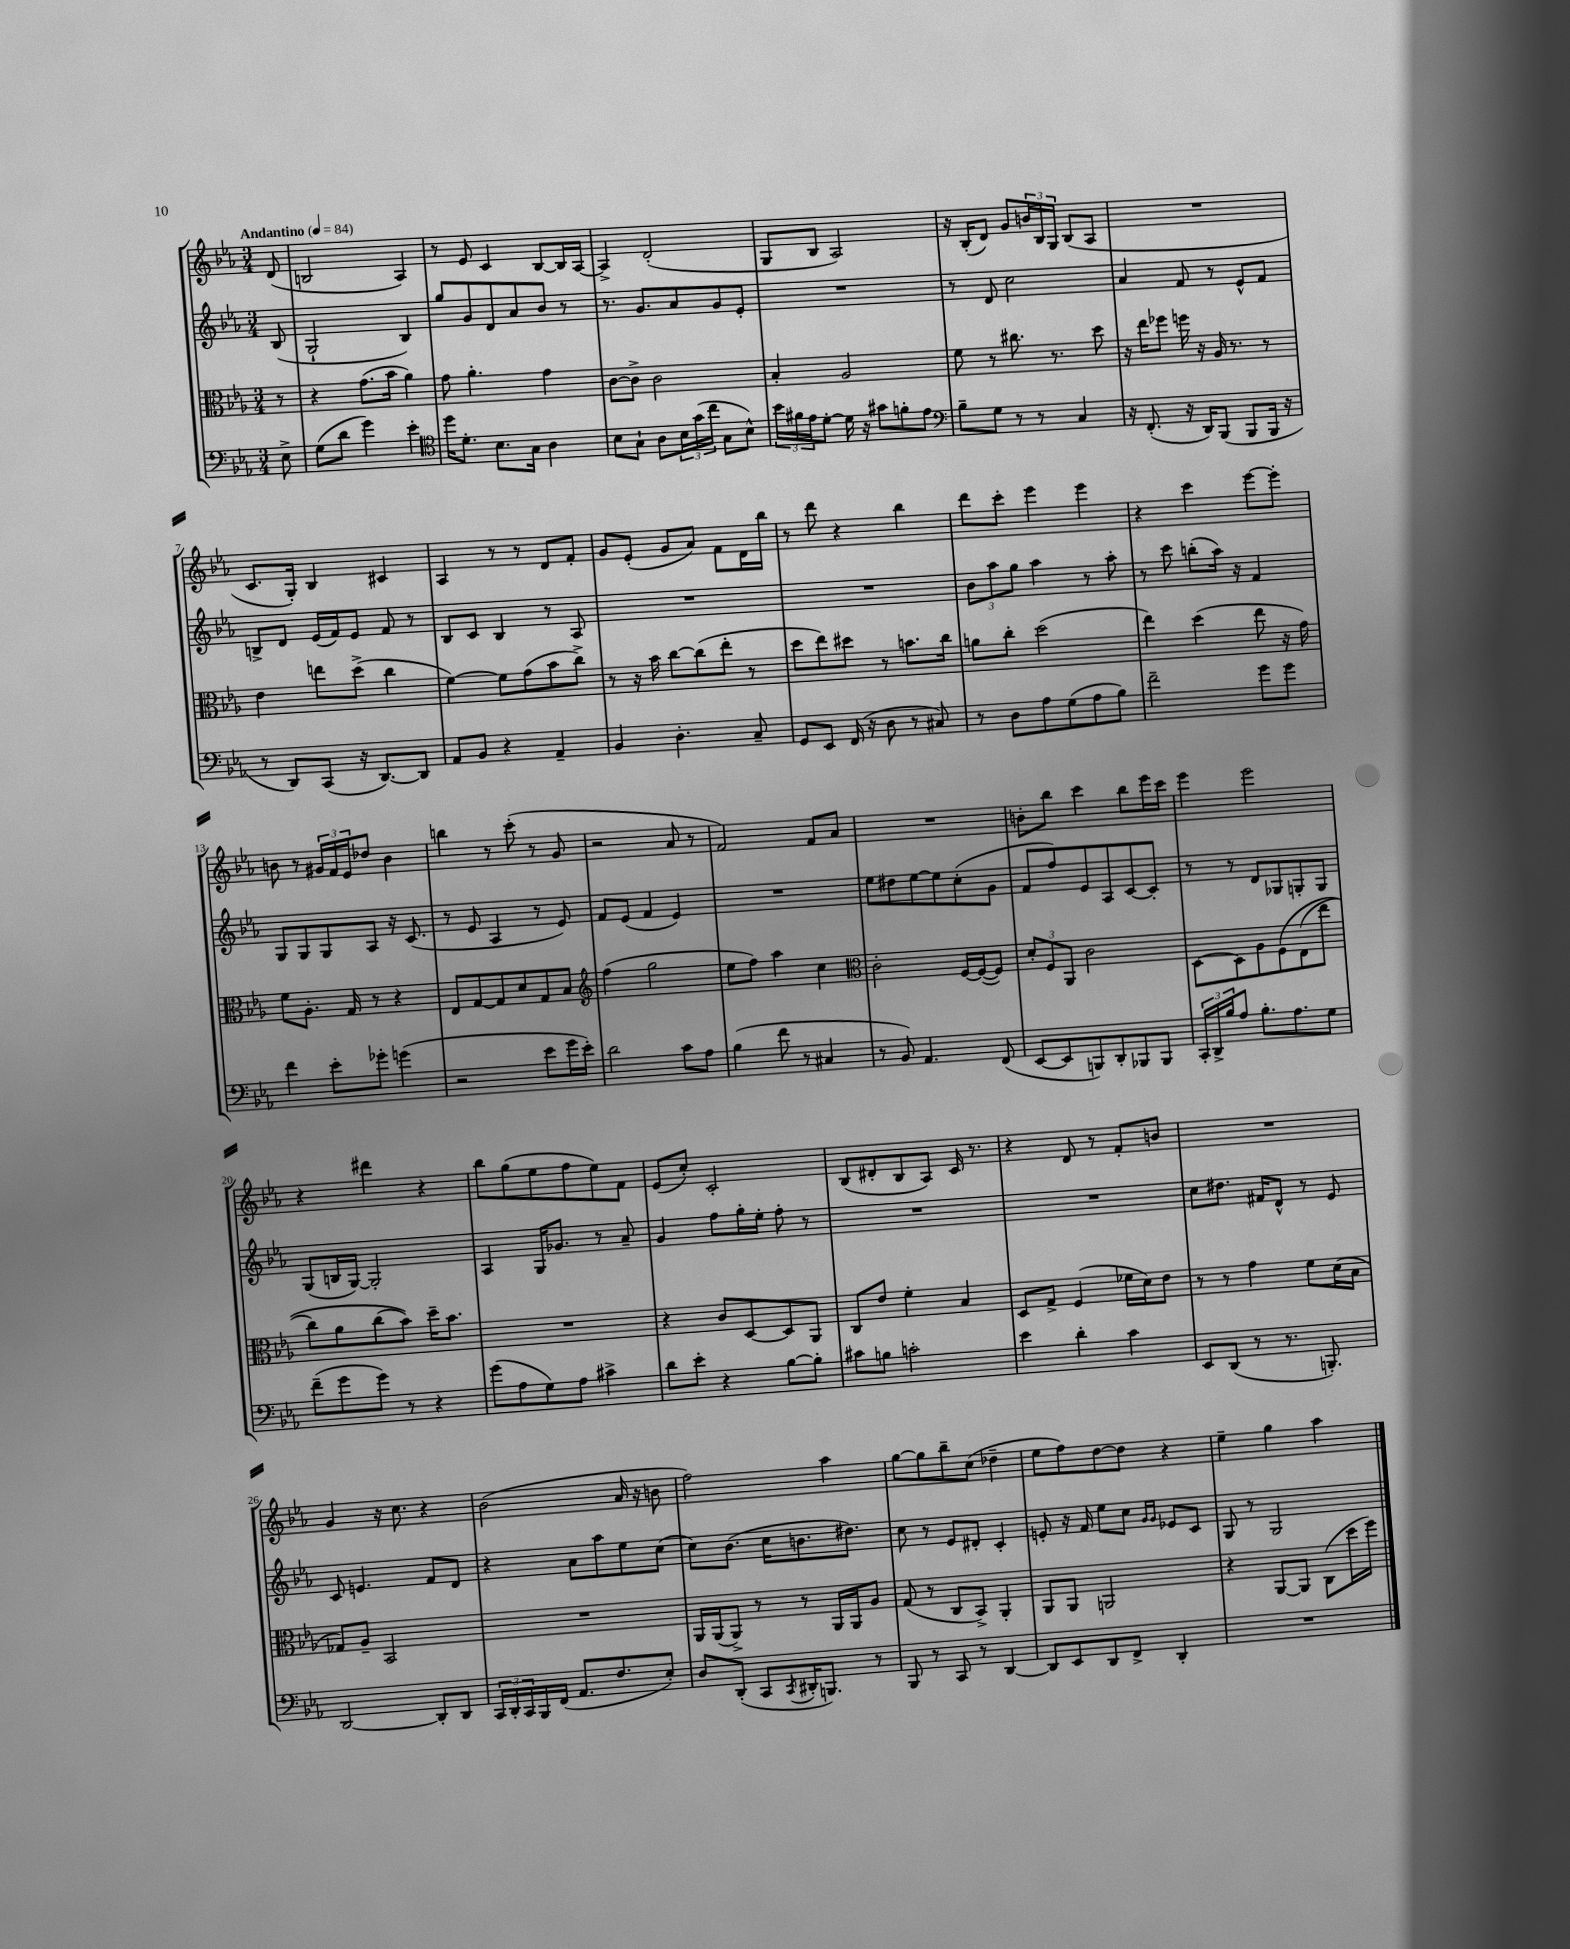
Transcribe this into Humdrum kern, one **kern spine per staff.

**kern	**kern	**kern	**kern
*part4	*part3	*part2	*part1
*staff4	*staff3	*staff2	*staff1
*clefF4	*clefC3	*clefG2	*clefG2
*k[b-e-a-]	*k[b-e-a-]	*k[b-e-a-]	*k[b-e-a-]
*M3/4	*M3/4	*M3/4	*M3/4
*MM84	*MM84	*MM84	*MM84
=	=	=	=
!	!	!	!LO:TX:a:B:t=Andantino
8E-^\	8r	(8B-/	(8d/
=1	=1	=1	=1
(8G\L	4r	2G`/	2Bn/
8d\J	.	.	.
4g\)	(8.g\L	.	.
.	16b-\Jk	.	.
4e-'\	4a-\)	4B-/)	4A-/)
=2	=2	=2	=2
*clefC4	*	*	*
16dd\KL	8g\	8gg/L	8r
8.d'\J	.	.	.
.	4.a-'\	8g/	8e-/
8.B-\L	.	8d/	4c/
.	.	8a-/	.
16G\Jk	.	.	.
4A-\	4g\	8b-/J	[8B-/L
.	.	8r	16B-/L]
.	.	.	[16A-/JJ
=3	=3	=3	=3
8B-\L	[8c\L	8.r	4A-^/]
8G`\J	8c^\J]	.	.
.	.	8.g/L	.
8A-\L	2c\	.	(2d'/
24B-\L	.	8a-/	.
(24g\	.	.	.
24cc\JJ	.	.	.
8G\L	.	8g/	.
8B-^^\J)	.	8e-'/J	.
=4	=4	=4	=4
24b-\LL	4B-'/	2.r	8G/L
24f#X\	.	.	.
24e-\J	.	.	.
[8d'\J	.	.	8B-/J
16d\]	2A-/	.	2A-/)
16r	.	.	.
8g#X\L	.	.	.
8fn'\	.	.	.
8e-\J	.	.	.
=5	=5	=5	=5
*clefF4	*	*	*
8B-~\L	8f\	8r	16r
.	.	.	(16B-'/KL
8G\J	8r	8d/	8d/J)
8r	8.cc#X\	2cc\	8g/L
8r	.	.	24bn/L
.	.	.	24B-/
.	8.r	.	.
.	.	.	24G/JJ
4C/	.	.	(8B-/L
.	8dd\	.	8A-/J
=6	=6	=6	=6
16r	16r	4a-/	2.r
(8.FF'/	16ee-\KL	.	.
.	8ff-X\J	.	.
16r	16ffn\	8f/	.
16DD/KL)	16r	.	.
(8BBB-/J	16A-/	8r	.
.	8.r	.	.
8BBB-/L	.	8e-^^/L	.
16BBB-/Jk	8r	8f/J	.
16r	.	.	.
!!LO:LB:g=z
=7	=7	=7	=7
8r	4e-\	8Bn^/L	8.c/L
8DD/L)	.	8d/J	.
.	.	.	16G'/Jk)
(8CC/J	8een\L	(16e-/LL	4B-/
.	.	16f/J)	.
16r	(8dd^\J	8e-/J	.
[8.DD/L)	.	.	.
.	4cc\	8f/	4c#X/
8DD/J]	.	8r	.
=8	=8	=8	=8
8AA-/L	[4f\)	8B-/L	4A-/
8BB-/J	.	8c/J	.
4r	8f\L]	4B-/	8r
.	(8g\	.	8r
4AA-~/	8b-\	8r	8d/L
.	8cc^\J)	8A-/	8f'/J
=9	=9	=9	=9
4BB-/	8r	2.r	8g/L
.	16r	.	(8e-'/J
.	16b-\	.	.
4.D'\	[8cc\L	.	8g/L
.	(8cc\]	.	8a-/J)
.	8ee-'\J	.	8f\L
8C~/	8r	.	16d\L
.	.	.	16bb-\JJ
=10	=10	=10	=10
8GG/L	8dd\L	2.r	8r
8EE-/J	8ee-\)	.	8ddd\
(16FF/	8dd#X\J	.	4r
16r	.	.	.
8D\	8r	.	.
8r	8.bn\L	.	4bb-\
8C#X/)	.	.	.
.	16cc\Jk	.	.
=11	=11	=11	=11
8r	8an\L	12b-\L	8ddd\L
.	.	12aa-\	.
8D\L	8cc'\J	.	8ccc'\J
.	.	12gg\J	.
8A-\	(2dd\	4aa-\	4eee-\
(8G\	.	.	.
8A-\	.	8r	4eee-\
8B-\J)	.	8aa-'\	.
=12	=12	=12	=12
2f~\	4ee-\)	8r	4r
.	.	8ccc\	.
.	(4dd\	(8bbn'\L	4ccc\
.	.	16aa-\Jk)	.
.	.	16r	.
8g\L	8ee-\	4f/	[8eee-\L
8g\J	16r	.	8eee-'\J]
.	16g\)	.	.
!!LO:LB:g=z
=13	=13	=13	=13
4f\	8f\L	8G/L	8bn\
.	8.A-'\J	8G/	8r
8e-'\L	.	8G/	24g#X/LL
.	.	.	24f/
.	16G/	.	.
.	.	.	24e-/J
8g-X'\J	8r	8A-/J	8dd-X/J
(4gn\	4r	16r	4b\
.	.	(8.c/	.
=14	=14	=14	=14
2r	8E-/L	8r	4bbn\
.	[8G/	8e-/	.
.	8G/]	4A-/	8r
.	8d/	.	(8ccc'\
8e-\L	8G/	8r	8r
16g\L	8B-/J	8e-/)	8g/
16e-'\JJ)	.	.	.
=15	=15	=15	=15
*	*clefG2	*	*
2d\	(4ff\	8f/L	2r
.	.	(8e-/J	.
.	2gg\	4f/	.
8c\L	.	4e-/)	8a-/
8A-\J	.	.	8r
=16	=16	=16	=16
(4B-\	8ee-\L	2.r	2f/)
.	8ff\J)	.	.
8f\	4aa-\	.	.
8r	.	.	.
4C#X/	4cc\	.	8f/L
.	.	.	8a-/J
=17	=17	=17	=17
*	*clefC3	*	*
8r	2c'\	8ee-\L	2.r
8BB-/)	.	8dd#X\	.
4.AA-/	.	[8ee-\	.
.	.	8ee-\]	.
.	[16F/LL	(8cc'\	.
.	(16F/J_	.	.
(8FF/	8F/J])	8g\J	.
=18	=18	=18	=18
[8EE-/L	12d'/L	8f/L	8bn'\L
.	12F/	.	.
8EE-/]	.	8ff/)	8bb-\J
.	12AA-/J	.	.
8BBBn/)	2c\	8e-/	4ccc\
8DD'/	.	8A-/	.
8BBB-X/	.	[8c/	8bb-\L
8BBB-/J	.	8c'/J]	16eee-\L
.	.	.	16ccc\JJ
=19	=19	=19	=19
24CC'/LL	[8D\L	8r	4eee-\
24DD^/	.	.	.
24B-/J	.	.	.
8A-/J	8D\]	8r	.
8.B-'\L	8A-\	8d/L	2eee-\
.	(8F\	8G-X/	.
8.A-\	.	.	.
.	(8E-\	8Gn'/	.
8G\J	8ee-\J	8G/J	.
!!LO:LB:g=z
=20	=20	=20	=20
(8f~\L	8cc\L)	(8G/L	4r
8g\	8a-\	16Bn/L	.
.	.	[16G/JJ)	.
8g\J)	(8cc\	2G'/]	4ddd#X\
8r	8b-\J))	.	.
4r	16dd~\KL	.	4r
.	8.b-\J	.	.
=21	=21	=21	=21
(8g\L	2.r	4A-/	8bb-\L
8A-\	.	.	(8gg\
8G\)	.	16G/KL	8ee-\
.	.	8.g-X/J	.
8A-\J	.	.	8ff\
4c#X^\	.	8r	8ee-\)
.	.	8a-~/	8f\J
=22	=22	=22	=22
8d\L	4r	4g/	(8e-/L
8e-'\J	.	.	8cc'/J)
4r	8c/L	8ff\L	2c'/
.	[8D/	16gg'\L	.
.	.	16ee-'\JJ	.
[8B-\L	8D/]	8ff'\	.
8B-'\J]	8AA-/J	8r	.
=23	=23	=23	=23
8c#X\L	8C/L	2.r	(8B-/L
8Bn\J	8e-/J	.	8d#X'/
2cn'\	4f'\	.	8B-/
.	.	.	8A-/J)
.	4B-/	.	16c/
.	.	.	8.r
=24	=24	=24	=24
4e-\	8D/L	2.r	4r
.	8G^/J	.	.
4d'\	(4F/	.	8d/
.	.	.	8r
4c\	16f-X\LL	.	8f'/L
.	16d\J)	.	.
.	8e-\J	.	8bn/J
=25	=25	=25	=25
8EE-/L	8r	8cc\L	2.r
(8DD/J	8r	8.dd#X\J	.
8r	4g\	.	.
.	.	16f#X/KL	.
8.r	.	8d^^/J	.
.	8f\L	8r	.
8.BBBn'/)	.	.	.
.	(16d\L	8e-/	.
.	16B-\JJ	.	.
!!LO:LB:g=z
=26	=26	=26	=26
[2DD/	8G-X/L)	8c/	4g/
.	8A-~/J	4.en/	.
.	2BB-/	.	16r
.	.	.	8.cc\
8DD'/L]	.	8f/L	4r
8DD/J	.	8d/J	.
=27	=27	=27	=27
24CC/LL	2.r	4r	(2b-\
24DD'/	.	.	.
24CC/	.	.	.
16BBB-/	.	.	.
(16FF/JJ	.	.	.
8.AA-/L	.	8a-\L	.
.	.	8aa-\	.
8.F/	.	.	.
.	.	8ee-\	16a-/
.	.	.	16r
8E-'/J)	.	(8cc\J	8bn\
=28	=28	=28	=28
8D/L	16AA-/LL	8cc\L)	2ff\)
.	(16AA-/J	.	.
(8DD'/J	8AA-^/J)	(8.b-\J	.
8CC/L	8r	.	.
.	.	16cc\KL	.
8qCC/	.	.	.
16DD#X'/K	8r	8.bn\	.
8.BBBn/J)	.	.	.
.	16AA-/LL	.	4aa-\
.	16AA-/J	8.dd#X\J)	.
8r	8A-/J	.	.
=29	=29	=29	=29
8BBB-/	(8G/	8cc\	[8gg\L
8r	8r	8r	8gg\]
8CC/	8C/L	8e-/L	8bb-~\
8r	8BB-^/J)	8d#X'/J	(8cc\J
[4DD/	4AA-'/	4c'/	4dd-X~\
=30	=30	=30	=30
8DD/L]	8AA-/L	8en'/	8ee-\L
8EE-/	8AA-/J	16r	8ff\)
.	.	16f/	.
8DD/	2AAn/	8ee-\L	[8dd\
8FF^/J	.	8cc\J	8dd\J]
.	.	16qqg/LL	.
.	.	16qqg/JJ	.
4DD'/	.	8e-X/L	4r
.	.	8c/J	.
=31	=31	=31	=31
2.r	4r	8G/	4ee-~\
.	.	8r	.
.	[8AA-/L	2G/	4gg\
.	8AA-/J]	.	.
.	(8C\L	.	4aa-\
.	16dd\L	.	.
.	16ff\JJ)	.	.
==	==	==	==
*-	*-	*-	*-
